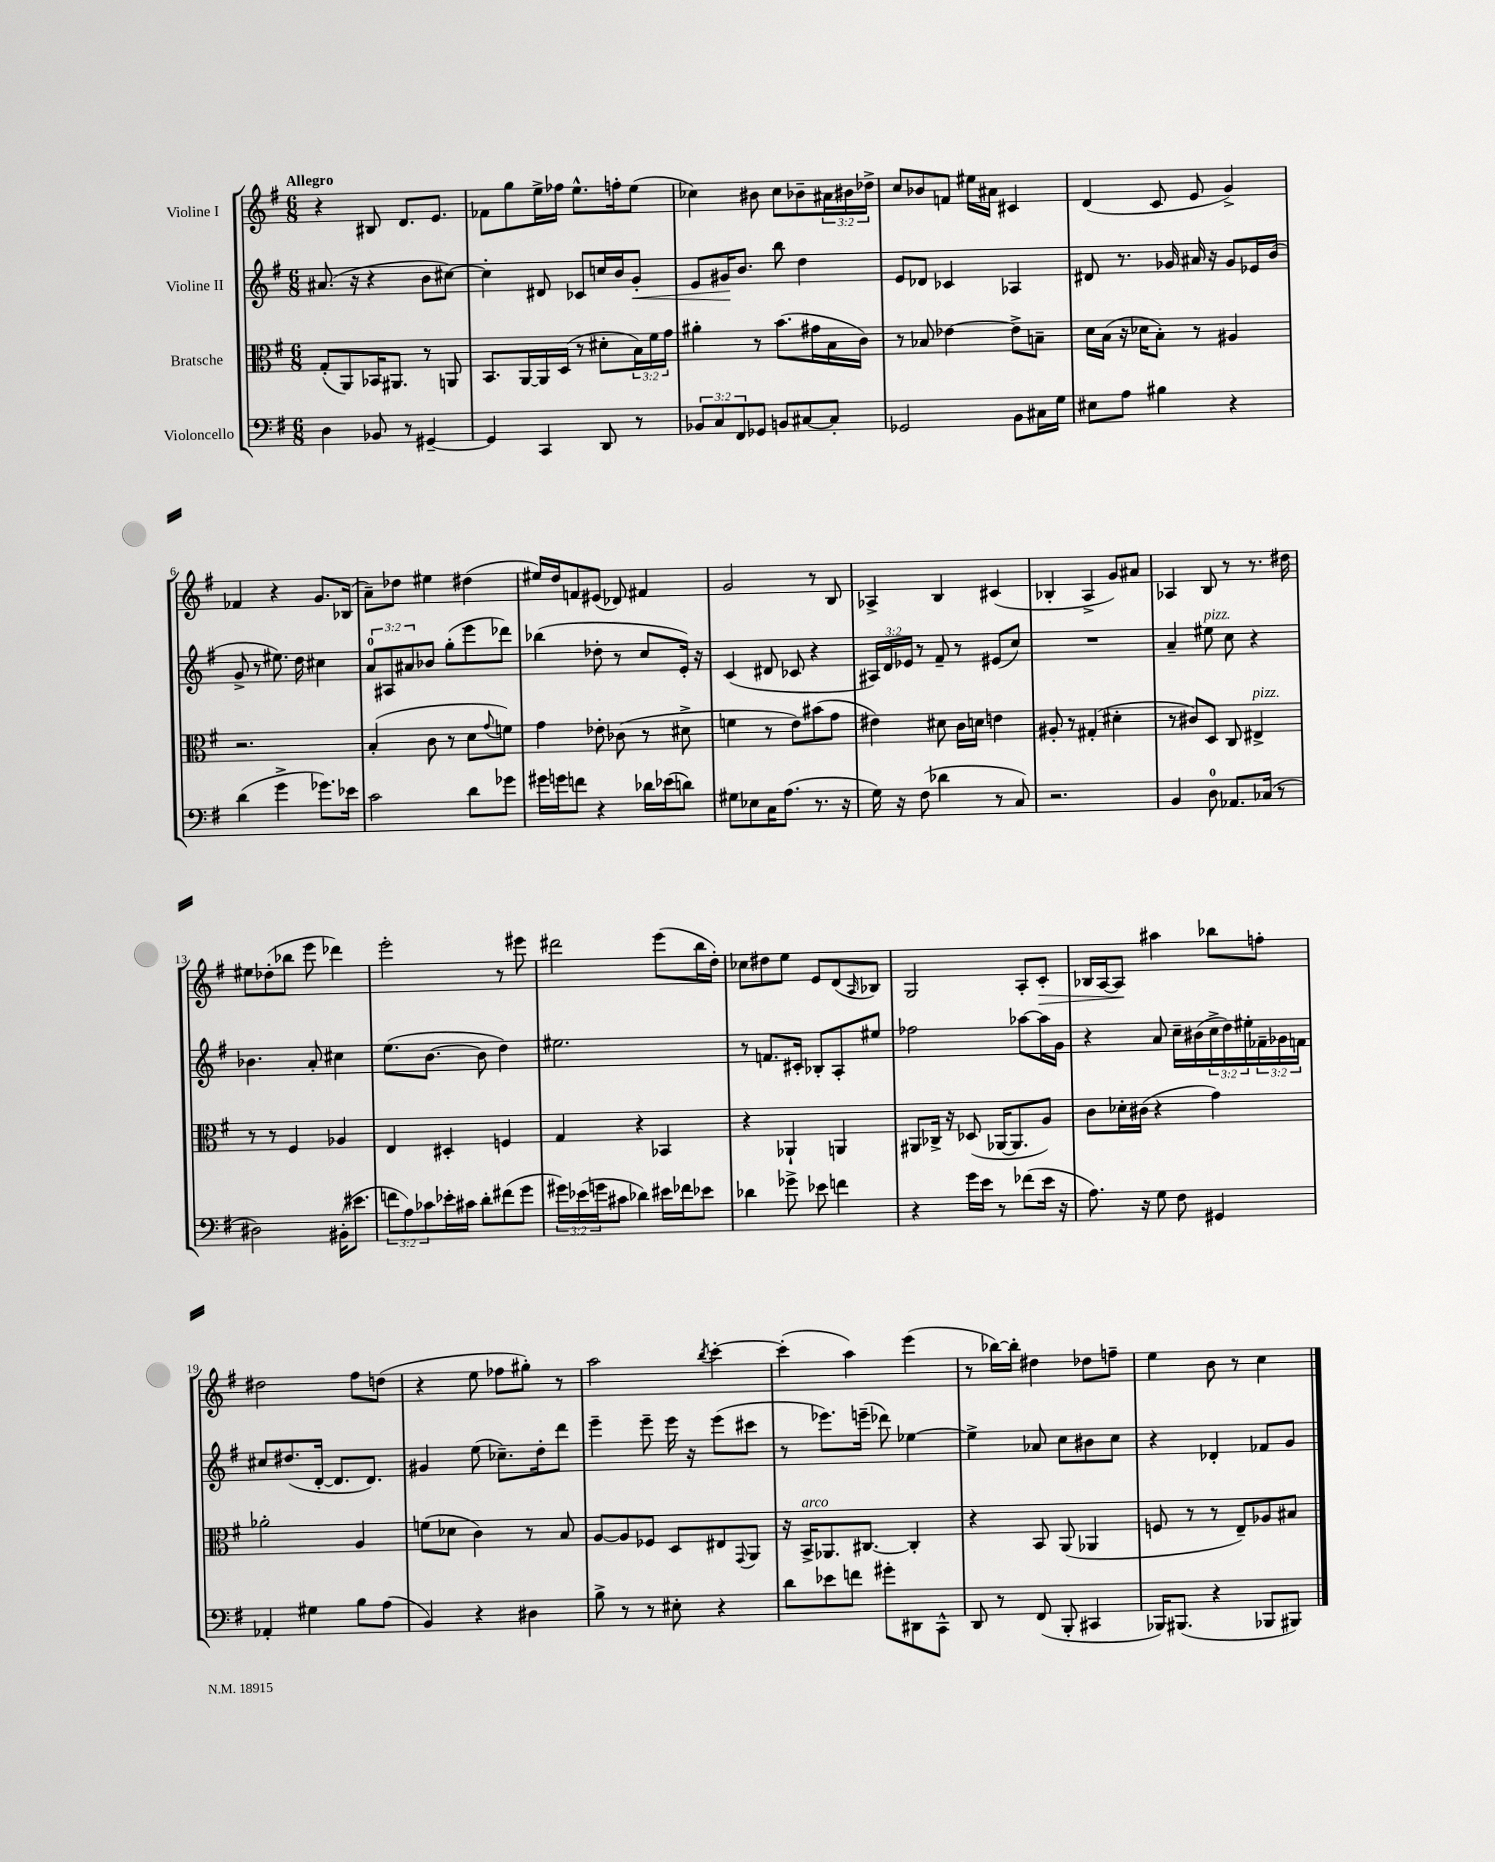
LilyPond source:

<<
\new StaffGroup <<
\new Staff = "s0" \with { instrumentName = "Violine I" } {
    \clef treble \key g \major \numericTimeSignature \time 6/8 \override Staff.TupletNumber.text = #tuplet-number::calc-fraction-text \tempo "Allegro"
    r4 bis8 d'8. e'8. |
    fes'8 g''8 e''16-> fes''16 e''8.-^ f''16-. e''8( |
    ces''4) bis'8 ces''8 bes'8-- \tuplet 3/2 { ais'16 bis'16 des''16-> } |
    c''8 bes'8 f'8 eis''16 ais'16 cis'4 |
    d'4( c'8 e'8 g'4->) |
    fes'4 r4 g'8. bes16( |
    a'8--) des''8 eis''4 dis''4( |
    eis''16) d''16 f'8 eis'8( des'8) fis'4 |
    g'2 r8 b8 |
    aes4-> b4 cis'4( |
    bes4-. a4-> g'8) ais'8 |
    aes4 b8 r8 r8. dis''16 |
    eis''8 des''8-.( bes''8 e'''8 des'''4) |
    e'''2-. r8 eis'''8 |
    dis'''2 e'''8( b''16 d''16-.) |
    ces''8 dis''8 e''8 e'8 d'8( \grace { a16 } bes8) |
    g2 a8-. c'8-.\> |
    bes16 a16~ a8\! ais''4 bes''8 f''8-. |
    dis''2 fis''8 d''8( |
    r4 e''8 fes''8 gis''8-.) r8 |
    a''2 \acciaccatura { b''8 } c'''4~-. |
    c'''4-.( a''4) e'''4( |
    r8 bes''16~) bes''16-. dis''4 des''8 f''8-- |
    e''4 b'8 r8 c''4 \bar "|." |
}
\new Staff = "s1" \with { instrumentName = "Violine II" } {
    \clef treble \key g \major \numericTimeSignature \time 6/8 \override Staff.TupletNumber.text = #tuplet-number::calc-fraction-text
    ais'8.( r16 r4 b'8 cis''8~) |
    cis''4-. dis'8 ces'8 c''16 b'16 g'8-.\< |
    e'8 gis'16\! b'8. b''8 d''4 |
    e'8 des'8 ces'4 aes4 |
    dis'8 r8. ges'16 ais'16 r16 ges'8 ees'16 b'16( |
    g'8-> r8 eis''8.) d''16 cis''4 |
    \tuplet 3/2 { a'8-0 ais8 ais'8 } bes'8 g''8-.( e'''8 des'''8) |
    bes''4( des''8-. r8 c''8 e'16-.) r16 |
    c'4( dis'8 ces'8 r4 |
    \tuplet 3/2 { ais16) d'16 ees'16 } r8 fis'8-- r8 eis'8( c''8) |
    R2. |
    a'4-- eis''8^\markup { \italic "pizz." } c''8 r4 |
    bes'4. a'8-. cis''4 |
    e''8.( b'8.~ b'8 d''4) |
    eis''2. |
    r8 f'8. cis'16-. bes8-. a8-. eis''8 |
    fes''2 aes''8~ aes''16 g'16 |
    r4 a'8 c''16-- bis'16( \tuplet 3/2 { c''16-> d''16) eis''16-. } \tuplet 3/2 { fes'16-- ges'16 f'16 } |
    cis''8 dis''8.( d'16~-. d'8. d'8.) |
    gis'4 e''8( ces''8.--) d''16-. d'''8 |
    e'''4-- e'''8-- e'''16 r16 e'''8( cis'''8 |
    r8 ees'''8.) e'''16--( des'''8) ees''4~ |
    ees''4-> aes'8 c''8 bis'8 c''8 |
    r4 des'4-. fes'8 g'8 \bar "|." |
}
\new Staff = "s2" \with { instrumentName = "Bratsche" } {
    \clef alto \key g \major \numericTimeSignature \time 6/8 \override Staff.TupletNumber.text = #tuplet-number::calc-fraction-text
    g8-.( a,8) bes,16 ais,8. r8 a,8 |
    b,8. a,16~ a,16 d16( r8 dis'8-. \tuplet 3/2 { b16) fis'16 g'16 } |
    ais'4-. r8 b'8.( gis'16 b16 c'16) |
    r8 bes8 ees'4~ ees'8-> b8-- |
    d'16 b16( r16 des'16 b8-.) r8 ais4 |
    r2. |
    b4-.( c'8 r8 d'8 \appoggiatura { g'8 } f'8) |
    g'4 ees'8-. ces'8( r8 dis'8-> |
    f'4 r8 e'8) bis'8( g'8 |
    eis'4) dis'8 c'16 d'16 e'4 |
    ais8-. r8 gis4-.( dis'4-. |
    r8 cis'8) d8 c8 eis4->^\markup { \italic "pizz." } |
    r8 r8 fis4 aes4 |
    e4 dis4-. f4 |
    g4 r4 bes,4 |
    r4 aes,4-! a,4 |
    ais,8 ces16-> r16 des8( aes,16~ aes,8. a8) |
    c'8 des'16-. cis'16( r4 g'4) |
    aes'2-. a4 |
    f'8( des'8 c'4) r8 b8 |
    a8~ a8 fes8 d8 eis8 \appoggiatura { g,8 } a,8 |
    r16 b,16->^\markup { \italic "arco" } aes,8. cis8.~ cis4-. |
    r4 b,8 a,8( aes,4 |
    f8 r8 r8 e8--) aes8 bis8 \bar "|." |
}
\new Staff = "s3" \with { instrumentName = "Violoncello" } {
    \clef bass \key g \major \numericTimeSignature \time 6/8 \override Staff.TupletNumber.text = #tuplet-number::calc-fraction-text
    d4 bes,8 r8 gis,4~-- |
    gis,4 c,4 d,8 r8 |
    \tuplet 3/2 { bes,8 c8 fis,8 } ges,8 b,8 cis8~ cis8-. |
    ges,2 b,8 cis16 g16 |
    eis8 a8 bis4 r4 |
    d'4( g'4-> ges'8.) ees'16 |
    c'2 d'8 ges'8 |
    gis'16 g'16 f'8 r4 des'16 ees'16( d'8) |
    gis8 ees8 c16 a8.( r8. r16 |
    g16) r16 fis8( des'4 r8 c8) |
    r2. |
    b,4 d8-0 aes,8. ces16( r8 |
    dis2) bis,16-.( eis'8. |
    \tuplet 3/2 { f'8 a8) ces'8 } ees'16-. cis'16 d'8-. fis'8( g'8 |
    \tuplet 3/2 { gis'16) ees'16( g'16 } cis'8 des'4) eis'16 fes'16 ees'8 |
    des'4 ges'8-> ees'8 f'4 |
    r4 g'16 e'16 r8 fes'8( e'16 r16 |
    a8.) r16 g8 fis8 gis,4 |
    aes,4-. gis4 b8 a8( |
    b,4) r4 dis4 |
    b8-> r8 r8 eis8-. r4 |
    d'8 ees'8 f'8 gis'8-. dis,8 c,8-^ |
    d,8 r8 fis,8( b,,8-. cis,4 |
    bes,,16) bis,,8.( r4 bes,,8 bis,,8) \bar "|." |
}
>>
>>
